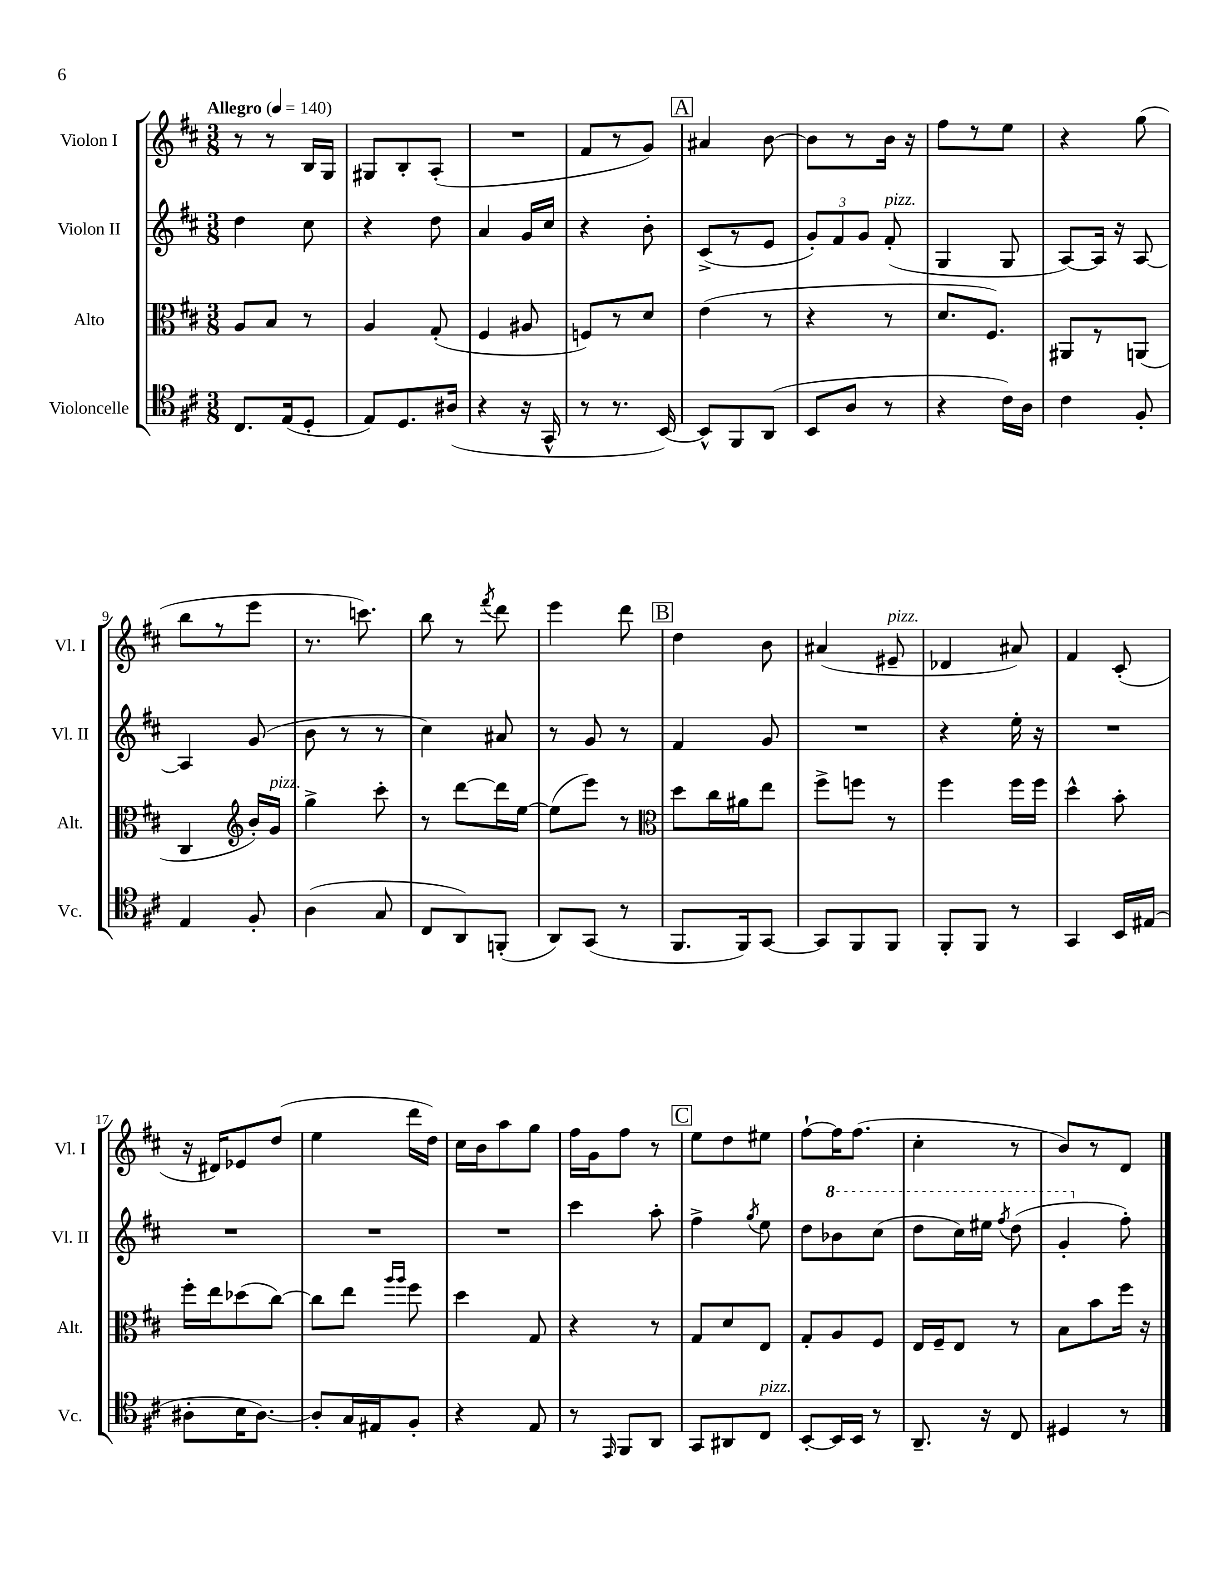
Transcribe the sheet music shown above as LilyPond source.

<<
\new StaffGroup <<
\new Staff = "s0" \with { instrumentName = "Violon I" shortInstrumentName = "Vl. I" } {
    \clef treble \key d \major \numericTimeSignature \time 3/8 \tempo "Allegro" 4 = 140
    \autoBeamOff r8 r8 b16[ g16] |
    gis8[ b8-. a8]-.( |
    R4. |
    fis'8[ r8 g'8]) |
    \mark \markup { \box "A" } ais'4 b'8~ |
    b'8[ r8 b'16] r16 |
    fis''8[ r8 e''8] |
    r4 g''8( |
    b''8[ r8 e'''8] |
    r8. c'''8.) |
    b''8 r8 \acciaccatura { fis'''8 } d'''8 |
    e'''4 d'''8 |
    \mark \markup { \box "B" } d''4 b'8 |
    ais'4( eis'8--^\markup { \italic "pizz." } |
    des'4 ais'8) |
    fis'4 cis'8-.( |
    r16 dis'16[) ees'8 d''8]( |
    e''4 d'''16[ d''16]) |
    cis''16[ b'16 a''8 g''8] |
    fis''16[ g'16 fis''8] r8 |
    \mark \markup { \box "C" } e''8[ d''8 eis''8] |
    fis''8[~-! fis''16 fis''8.]( |
    cis''4-. r8 |
    b'8[) r8 d'8] \bar "|." |
}
\new Staff = "s1" \with { instrumentName = "Violon II" shortInstrumentName = "Vl. II" } {
    \clef treble \key d \major \numericTimeSignature \time 3/8
    \autoBeamOff d''4 cis''8 |
    r4 d''8 |
    a'4 g'16[ cis''16] |
    r4 b'8-. |
    \mark \markup { \box "A" } cis'8[->( r8 e'8] |
    \tuplet 3/2 { g'8[-.) fis'8 g'8] } fis'8-.^\markup { \italic "pizz." }( |
    g4 g8 |
    a8[~) a16] r16 a8~ |
    a4 g'8( |
    b'8 r8 r8 |
    cis''4) ais'8 |
    r8 g'8 r8 |
    \mark \markup { \box "B" } fis'4 g'8 |
    R4. |
    r4 e''16-. r16 |
    R4. |
    R4. |
    R4. |
    R4. |
    cis'''4 a''8-. |
    \mark \markup { \box "C" } fis''4-> \acciaccatura { g''8 } e''8 |
    d''8[ \ottava #1 bes''8 cis'''8]( |
    d'''8[ cis'''16) eis'''16] \acciaccatura { fis'''8 } d'''8( |
    g''4-. \ottava #0 fis''8-.) \bar "|." |
}
\new Staff = "s2" \with { instrumentName = "Alto" shortInstrumentName = "Alt." } {
    \clef alto \key d \major \numericTimeSignature \time 3/8
    \autoBeamOff a8[ b8] r8 |
    a4 g8-.( |
    fis4 ais8 |
    f8[) r8 d'8] |
    \mark \markup { \box "A" } e'4( r8 |
    r4 r8 |
    d'8.[ fis8.]) |
    ais,8[ r8 a,8]( |
    cis4 \clef treble b'16[-.) g'16]^\markup { \italic "pizz." } |
    g''4-> cis'''8-. |
    r8 d'''8[~ d'''16 e''16]~ |
    e''8[( e'''8]) r8 |
    \mark \markup { \box "B" } \clef alto d''8[ cis''16 ais'16 e''8] |
    fis''8[-> f''8] r8 |
    fis''4 fis''16[ fis''16] |
    d''4-^ b'8-. |
    fis''16[-. e''16 des''8( cis''8]~) |
    cis''8[ e''8] \grace { a''16[ a''16] } fis''8 |
    d''4 g8 |
    r4 r8 |
    \mark \markup { \box "C" } g8[ d'8 e8] |
    g8[-. a8 fis8] |
    e16[ fis16-- e8] r8 |
    b8[ b'8 fis''16] r16 \bar "|." |
}
\new Staff = "s3" \with { instrumentName = "Violoncelle" shortInstrumentName = "Vc." } {
    \clef tenor \key d \major \numericTimeSignature \time 3/8
    \autoBeamOff cis8.[ e16( d8]-. |
    e8[) d8. ais16]( |
    r4 r16 g,16-^ |
    r8 r8. b,16~) |
    \mark \markup { \box "A" } b,8[-^ fis,8 a,8]( |
    b,8[ a8] r8 |
    r4 cis'16[) a16] |
    cis'4 fis8-. |
    e4 fis8-. |
    a4( g8 |
    cis8[ a,8) f,8]-.( |
    a,8[) g,8]( r8 |
    \mark \markup { \box "B" } fis,8.[ fis,16) g,8]~ |
    g,8[ fis,8 fis,8] |
    fis,8[-. fis,8] r8 |
    g,4 b,16[ eis16]( |
    ais8[-. b16 ais8.]~) |
    ais8[-. g16 eis16 fis8]-. |
    r4 e8 |
    r8 \grace { e,16 } fis,8[ a,8] |
    \mark \markup { \box "C" } g,8[ ais,8 cis8]^\markup { \italic "pizz." } |
    b,8[~-. b,16 b,16] r8 |
    a,8.-- r16 cis8 |
    dis4 r8 \bar "|." |
}
>>
>>
